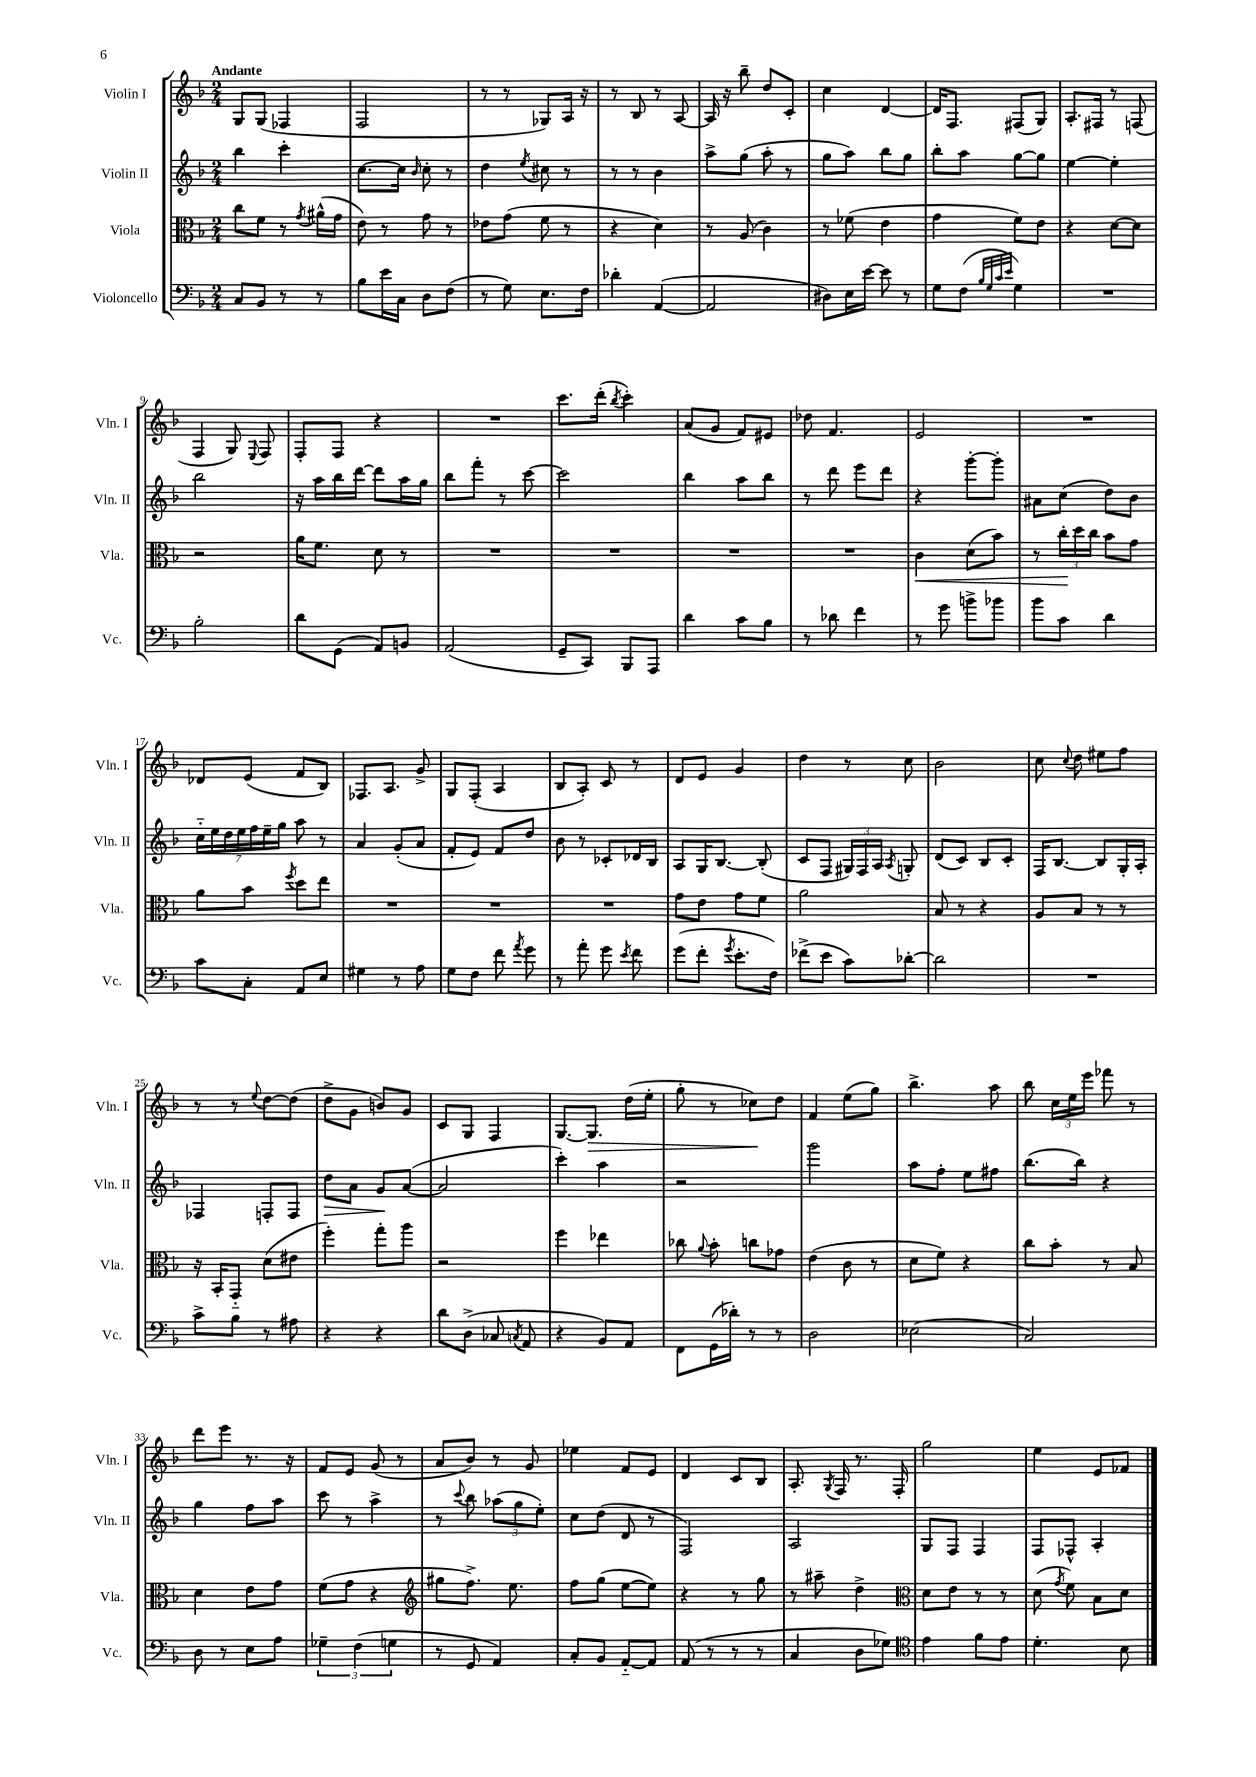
<<
\new StaffGroup <<
\new Staff = "s0" \with { instrumentName = "Violin I" shortInstrumentName = "Vln. I" } {
    \clef treble \key f \major \numericTimeSignature \time 2/4 \tempo "Andante"
    \autoBeamOff g8[ g8]( fes4 |
    f2 |
    r8 r8 ges8[) a16] r16 |
    r8 bes8 r8 a8~ |
    a16 r16 bes''8-- d''8[ c'8]-. |
    c''4 d'4~ |
    d'16[ f8.] fis8[( g8]) |
    a8.[-. fis16] r8 f8( |
    f4 g8) \appoggiatura { e8 } f8 |
    f8[-. f8] r4 |
    R2 |
    c'''8.[ d'''16]-.( \acciaccatura { bes''8 } c'''4-.) |
    a'8[( g'8] f'8[) eis'8] |
    des''8 f'4. |
    e'2 |
    R2 |
    des'8[ e'8]( f'8[ bes8]) |
    fes8.[ a8.] g'8-> |
    g8[ f8]-.( a4 |
    bes8[ a8]-.) c'8 r8 |
    d'8[ e'8] g'4 |
    d''4 r8 c''8 |
    bes'2 |
    c''8 \appoggiatura { c''8 } d''8 eis''8[ f''8] |
    r8 r8 \appoggiatura { e''8 } d''8[~ d''8]( |
    d''8[-> g'8] b'8[) g'8] |
    c'8[ g8] f4 |
    g8.[~ g8.]\> d''16[( e''16]-. |
    g''8-. r8 ces''8[\!) d''8] |
    f'4 e''8[( g''8]) |
    bes''4.-> a''8 |
    bes''8 \tuplet 3/2 { c''16[ e''16 e'''16] } fes'''8 r8 |
    d'''8[ e'''8] r8. r16 |
    f'8[ e'8] g'8( r8 |
    a'8[ bes'8]) r8 g'8 |
    ees''4 f'8[ e'8] |
    d'4 c'8[ bes8] |
    a8.-. \acciaccatura { g8 } f16 r8. f16-. |
    g''2 |
    e''4 e'8[ fes'8] \bar "|." |
}
\new Staff = "s1" \with { instrumentName = "Violin II" shortInstrumentName = "Vln. II" } {
    \clef treble \key f \major \numericTimeSignature \time 2/4
    \autoBeamOff bes''4 c'''4-. |
    c''8.[~ c''16] \grace { bes'16 } c''8-. r8 |
    d''4 \acciaccatura { e''8 } cis''8 r8 |
    r8 r8 bes'4 |
    a''8[-> g''8]( a''8-. r8 |
    g''8[ a''8]) bes''8[ g''8] |
    bes''8[-. a''8] g''8[~ g''8] |
    e''4~ e''4-. |
    bes''2 |
    r16 a''16[ bes''16 d'''16]~ d'''8[ a''16 g''16] |
    bes''8[ f'''8]-. r8 c'''8~ |
    c'''2 |
    bes''4 a''8[ bes''8] |
    r8 d'''8 e'''8[ d'''8] |
    r4 g'''8[~-. g'''8]-. |
    ais'8[ c''8]( d''8[) bes'8] |
    \tuplet 7/4 { c''16[-_ e''16 d''16 e''16 f''16 e''16-- g''16] } a''8 r8 |
    a'4 g'8[-.( a'8] |
    f'8[-. e'8]) f'8[ d''8] |
    bes'8 r8 ces'8[-. des'16 bes16] |
    a8[ g16 bes8.]~ bes8-.( |
    c'8[ f8] \tuplet 3/2 { gis16[) f16 a16] } \acciaccatura { a8 } g8-. |
    d'8[( c'8]) bes8[ c'8]-. |
    f16[ bes8.]~ bes8[ g16-. a16]-. |
    fes4 f8[-. f8] |
    d''8[\> a'8] g'8[\! a'8]~( |
    a'2 |
    c'''4-.) a''4 |
    r2 |
    g'''2 |
    a''8[ f''8]-. e''8[ fis''8] |
    bes''8.[( bes''16]) r4 |
    g''4 f''8[ a''8] |
    c'''8 r8 a''4-> |
    r8 \appoggiatura { c'''8 } bes''8 \tuplet 3/2 { aes''8[( g''8 e''8]-.) } |
    c''8[ d''8]( d'8 r8 |
    f2) |
    a2 |
    g8[ f8] f4 |
    f8[ fes8]-^ a4-. \bar "|." |
}
\new Staff = "s2" \with { instrumentName = "Viola" shortInstrumentName = "Vla." } {
    \clef alto \key f \major \numericTimeSignature \time 2/4
    \autoBeamOff c''8[ f'8] r8 \acciaccatura { g'8 } ais'16[-^( g'16] |
    e'8) r8 g'8 r8 |
    ees'8[ g'8]( f'8 r8 |
    r4 d'4) |
    r8 a8( c'4) |
    r8 fes'8( e'4 |
    g'4 f'8[) e'8] |
    r4 d'8[~ d'8] |
    r2 |
    a'16[ f'8.] d'8 r8 |
    R2 |
    R2 |
    R2 |
    R2 |
    c'4\< d'8[( bes'8]) |
    r8 \tuplet 3/2 { c''16[-.\! d''16 c''16] } bes'8[ g'8] |
    a'8[ bes'8] \acciaccatura { f''8 } d''8[ e''8] |
    R2 |
    R2 |
    R2 |
    g'8[ e'8] g'8[ f'8] |
    a'2 |
    bes8 r8 r4 |
    a8[ bes8] r8 r8 |
    r16 bes,16[-. g,8]-_ d'8[( eis'8] |
    f''4-.) g''8[-. a''8] |
    r2 |
    f''4 ees''4 |
    ces''8 \appoggiatura { a'8 } bes'8-. c''8[ ges'8] |
    e'4( c'8 r8 |
    d'8[ f'8]) r4 |
    c''8[ bes'8]-. r8 bes8 |
    d'4 e'8[ g'8] |
    f'8[( g'8] r4 |
    \clef treble gis''8[ f''8.]->) e''8. |
    f''8[ g''8]( e''8[~ e''8]) |
    r4 r8 g''8 |
    r8 ais''8-- d''4-> |
    \clef alto d'8[ e'8] r8 r8 |
    d'8( \acciaccatura { g'8 } f'8) bes8[ d'8] \bar "|." |
}
\new Staff = "s3" \with { instrumentName = "Violoncello" shortInstrumentName = "Vc." } {
    \clef bass \key f \major \numericTimeSignature \time 2/4
    \autoBeamOff c8[ bes,8] r8 r8 |
    bes8[ e'16 c16] d8[ f8]( |
    r8 g8) e8.[ f16] |
    des'4-. a,4~( |
    a,2 |
    dis8[) e16 e'16]~ e'8 r8 |
    g8[ f8]( \grace { bes32[ g32 c'32 e'32] } g4) |
    R2 |
    bes2-. |
    d'8[ g,8]( a,8[) b,8] |
    a,2( |
    g,8[-- c,8]) bes,,8[ a,,8] |
    d'4 c'8[ bes8] |
    r8 des'8 f'4 |
    r8 g'8 b'8[-> bes'8] |
    bes'8[ c'8] d'4 |
    c'8[ c8]-. a,8[ e8] |
    gis4 r8 a8 |
    g8[ f8] f'8 \acciaccatura { a'8 } g'8 |
    r8 a'8-. g'8 \acciaccatura { e'8 } f'8 |
    g'8[( f'8]-. \acciaccatura { g'8 } e'8.[-. f16]) |
    fes'8[->( e'8] c'8[) des'8]~-. |
    des'2 |
    R2 |
    c'8[-> bes8] r8 ais8 |
    r4 r4 |
    d'8[ d8]->( ces8 \acciaccatura { c8 } a,8 |
    r4 bes,8[) a,8] |
    f,8[ g,16( des'16]-.) r8 r8 |
    d2 |
    ees2( |
    c2) |
    d8 r8 e8[ a8] |
    \tuplet 3/2 { ges4-- f4( g4 } |
    r8 g,8 a,4) |
    c8[-. bes,8] a,8[~-_ a,8] |
    a,8( r8 r8 r8 |
    c4 d8[ ges8]) |
    \clef tenor e'4 f'8[ e'8] |
    d'4.-. bes8 \bar "|." |
}
>>
>>
